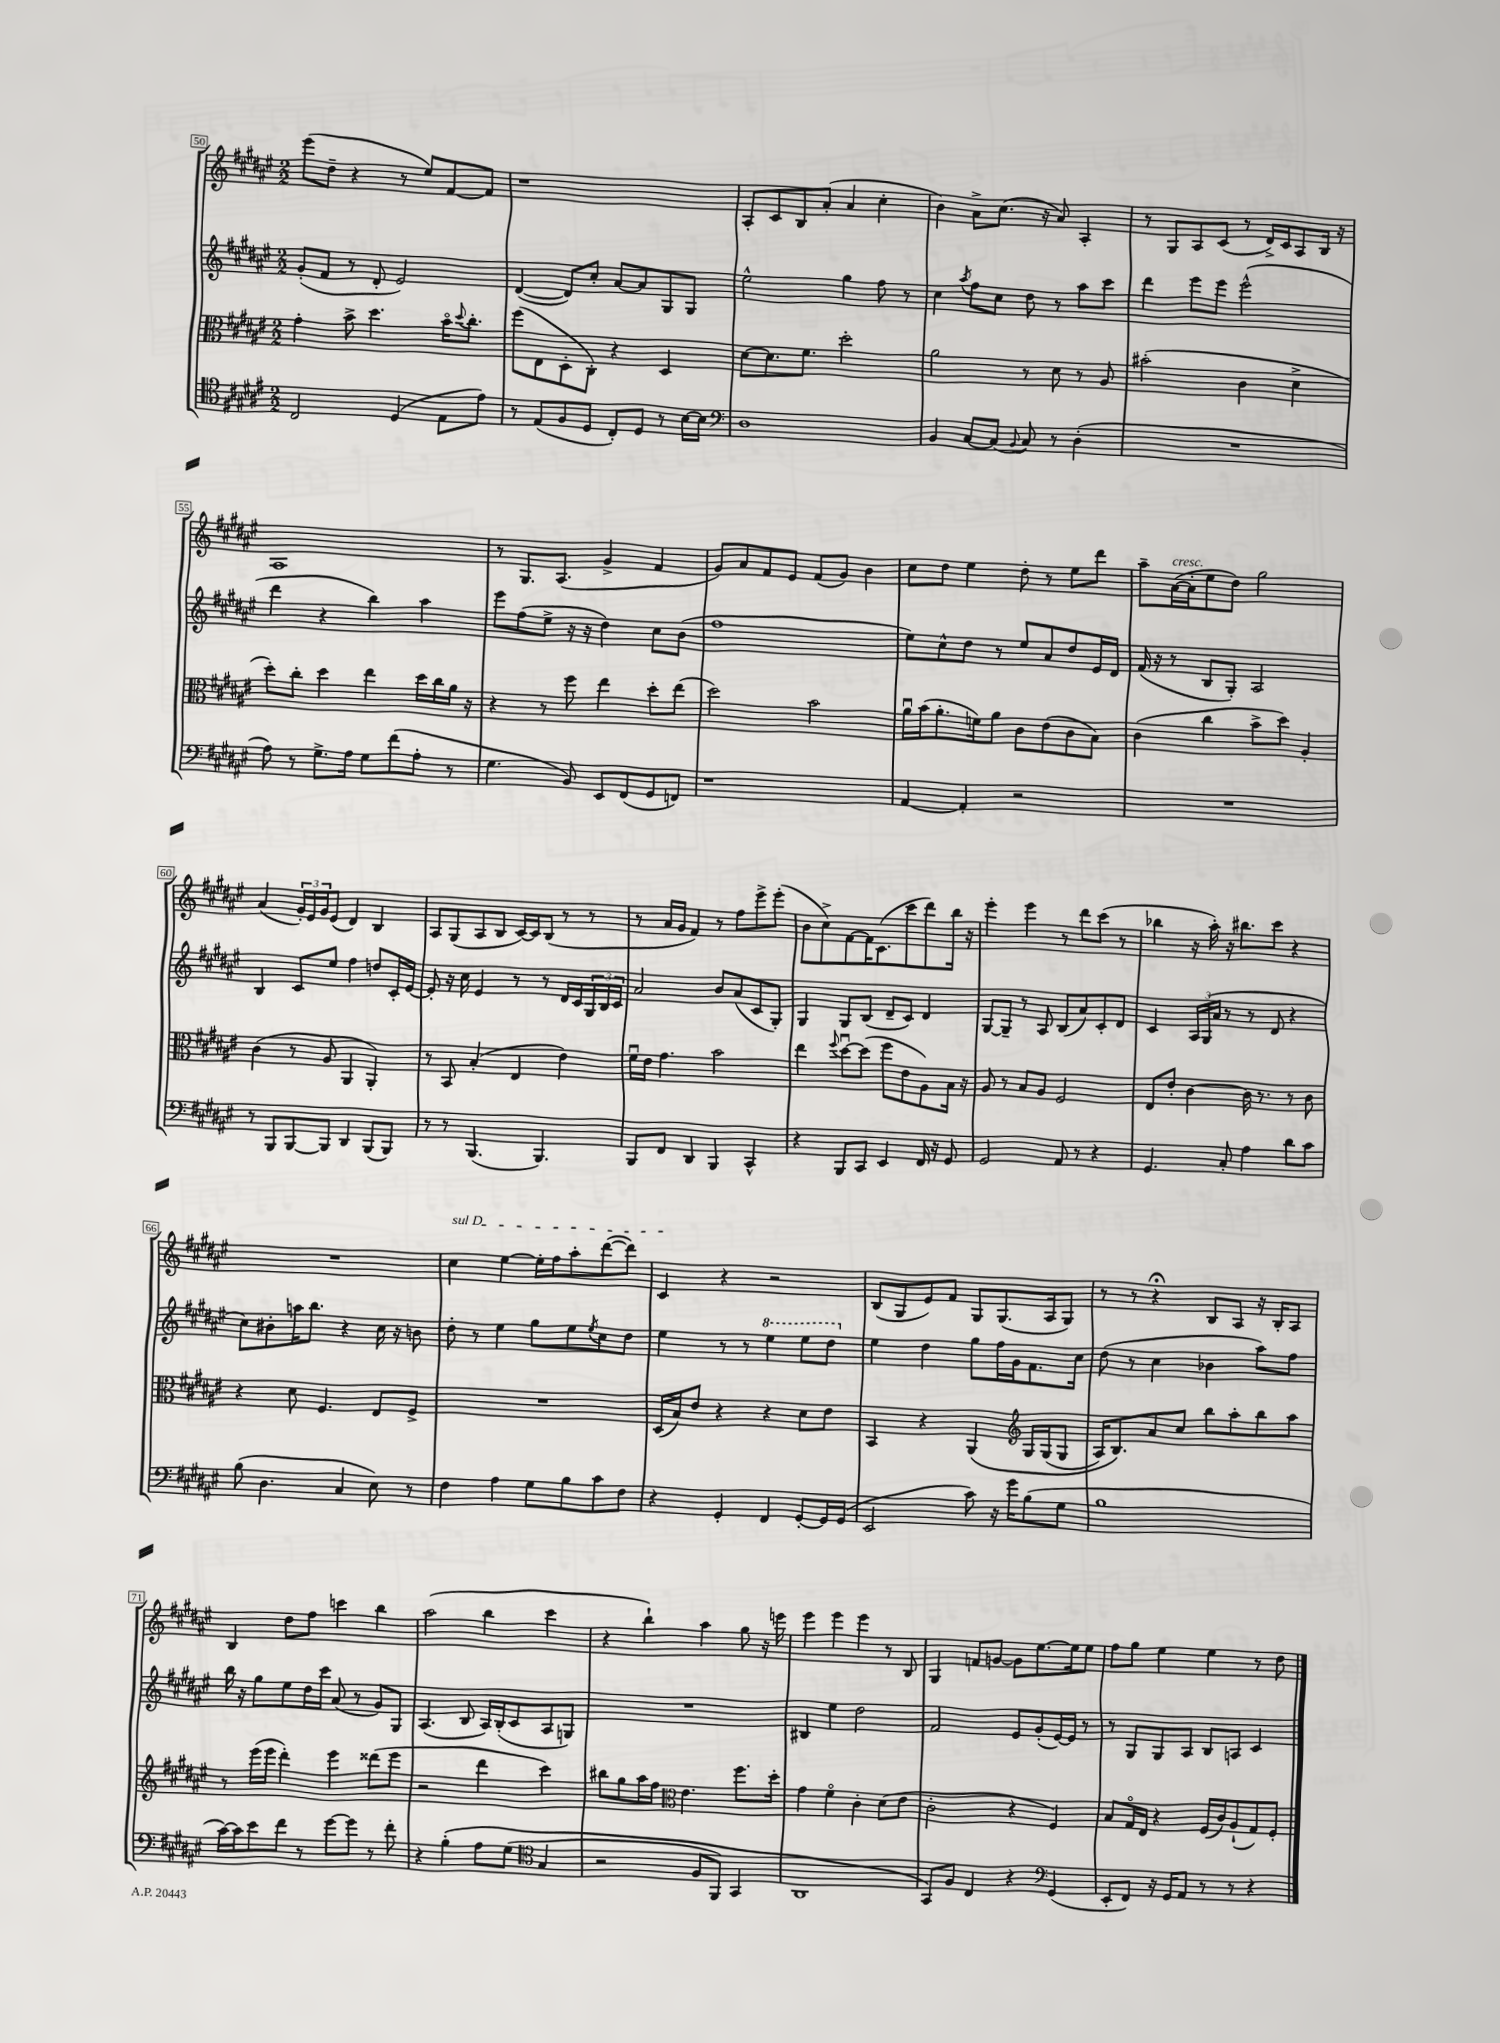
<<
\new StaffGroup <<
\new Staff = "s0" {
    \clef treble \key fis \major \numericTimeSignature \time 2/2
    eis'''8( dis''8-- r4 r8 eis''8) fis'8~ fis'8 |
    r1 |
    ais8-. cis'8 b8 ais'8-.( ais'4 cis''4-. |
    b'4) ais'8-> cis''8.( r16 ais'8) ais4-. |
    r8 gis8 ais8 cis'8( r8 dis'16->) cis'16 ais8 b16 r16 |
    ais1 |
    r8 gis8. ais8.( gis'4-> fis'4 |
    gis'8) ais'8 fis'8 eis'8 fis'8( gis'8) b'4 |
    cis''8 dis''8 eis''4 dis''8-. r8 eis''8 dis'''8 |
    ais''8-- ais'16~^\markup { \italic "cresc." }( ais'16-. eis''8 dis''8) gis''2 |
    ais'4( \tuplet 3/2 { gis'16-.) eis'16 gis'16 } eis'8( dis'4) b4 |
    ais8 gis8( ais8 b8 cis'16~) cis'16 b8( r8 r8 |
    r8 ais'16 gis'16 fis'4) r8 fis''8 eis'''8-> eis'''8-.( |
    b'8 cis''8->) fis'8~ fis'16 cis'8.( cis'''8 dis'''8) b''16 r16 |
    eis'''4-. eis'''4 r8 dis'''8 cis'''8( r8 |
    bes''4 r16 ais''16-.) r16 bis''8. cis'''8 r4 |
    R1 |
    \once \override TextSpanner.bound-details.left.text = \markup { \italic "sul D" } cis''4\startTextSpan eis''4~ eis''16-. fis''16 ais''8-. dis'''8~( dis'''8) |
    cis'4\stopTextSpan r4 r2 |
    b8( gis8 eis'8) fis'8 gis8 gis8.( ais16 gis8) |
    r8 r8 r4\fermata b8 ais8 r16 b16-. ais8 |
    b4 dis''8 fis''8 c'''4 b''4 |
    ais''2( b''4 cis'''4 |
    r4 b''4-!) ais''4 gis''8 r16 e'''16 |
    eis'''4 eis'''4 eis'''4 r8 b8 |
    gis4 f'8 g'8~ g'8 eis''8.~ eis''16 eis''8 |
    fis''8 gis''8 eis''4 eis''4 r8 dis''8 \bar "|." |
}
\new Staff = "s1" {
    \clef treble \key fis \major \numericTimeSignature \time 2/2
    gis'8-.( fis'8 r8 dis'8-. eis'2) |
    dis'4~( dis'8) cis''8-. ais'8~ ais'8 gis8 gis8 |
    eis''2-^ gis''4 fis''8 r8 |
    cis''4 \acciaccatura { ais''8 } fis''8 cis''8 dis''8 r8 ais''8 cis'''8 |
    dis'''4 eis'''8 eis'''8 eis'''2-^( |
    dis'''4 r4 b''4) ais''4 |
    eis'''8 fis''8( eis''8-> r16 r16 dis''4) cis''8 b'8( |
    fis''1 |
    eis''8) cis''8-^ dis''8 r8 eis''8 ais'8 dis''8 eis'16 dis'16 |
    fis'16( r16 r8 b8 gis8-.) ais2 |
    b4 cis'8 eis''8 fis''4 d''8 cis'16-. eis'16~ |
    eis'8-. r16 cis''16 eis'4 r8 r8 dis'16 cis'16 \tuplet 3/2 { gis16 b16 cis'16 } |
    ais'2 b'8 ais'8( cis'8 gis8-.) |
    gis4 gis8 b8( dis'8-- cis'8) dis'4 |
    gis8~ gis8-- r8 ais8 b8( ais'8) cis'8-. dis'8 |
    cis'4 \tuplet 3/2 { ais16 gis16( ais'16 } r8 r8 dis'8 r4 |
    cis''8) bis'8-. a''16 b''8. r4 cis''16 r16 b'8 |
    dis''8-. r8 eis''4 gis''8 eis''8 \acciaccatura { eis''8 } cis''8 dis''8 |
    eis''4 r8 r8 \ottava #1 eis'''4 eis'''8 dis'''8 \ottava #0 |
    eis''4 dis''4 gis''8 fis''16 gis'16 fis'8. cis''16 |
    dis''8( r8 cis''4 bes'4 ais''8) fis''8 |
    b''16 r16 gis''8 eis''8 dis''16 cis'''16 ais'8( r8 gis'8) gis8 |
    ais4.( b8 ais16) b16-.( cis'8 ais8 g8) |
    R1 |
    bis4 eis''4 dis''2 |
    fis'2 eis'8 gis'8-.( eis'16~) eis'16 r8 |
    r8 gis8 gis8 ais8 b8 a8 cis'4 \bar "|." |
}
\new Staff = "s2" {
    \clef alto \key fis \major \numericTimeSignature \time 2/2
    gis'4-. b'8-> dis''4. b'16\flageolet \appoggiatura { dis''8 } cis''8.-. |
    fis''8( eis8 dis8-. cis8-.) r4 dis4 |
    dis'8~ dis'8. fis'8. dis''2-. |
    ais'2 r8 dis'8 r8 ais8 |
    bis'2-.( cis'4 dis'4-> |
    dis''8-.) cis''8-. dis''4 eis''4 dis''16 cis''16 ais'16 r16 |
    r4 r8 fis''8 eis''4 dis''8-. eis''8( |
    dis''2) b'2 |
    ais'16\downbow b'16( ais'8.-. f'16) ais'8 cis'8 eis'8( cis'8 b8) |
    cis'4( cis''4 b'8-> dis''8) ais4-. |
    cis'4( r8 ais8 ais,4 ais,4-.) |
    r8 b,8 b4-.( eis4 eis'4) |
    fis'16\downbow eis'16 gis'4. b'2 |
    eis''4 \appoggiatura { fis''8 } dis''8~\downbow dis''8( fis''8 eis'8 ais8) b16 r16 |
    ais8 r8 b8 ais8 fis2 |
    eis8 eis'8-. cis'4~ cis'16 r8. r8 cis'8 |
    r4 dis'8 fis4. eis8 fis8-> |
    R1 |
    dis16( b16) eis'8 r4 r4 dis'8 eis'8 |
    b,4 r4 ais,4\( \clef treble gis16 gis16( gis8 |
    ais16) b8.\) ais'8 cis''8 b''8 ais''8-. b''8 ais''8 |
    r8 eis'''16( eis'''16 dis'''4-.) eis'''4 disis'''8( eis'''8 |
    r2 dis'''4 cis'''4) |
    bis''8 gis''8 ais''16 fis''16 \clef alto eis'4. fis''8. dis''16-. |
    gis'4 fis'4\flageolet cis'4-. dis'8( eis'8 |
    cis'2-. r4 fis4) |
    b8 gis16\flageolet eis16 r4 fis16( cis'16) ais8-!( gis8) fis8-. \bar "|." |
}
\new Staff = "s3" {
    \clef tenor \key fis \major \numericTimeSignature \time 2/2
    cis2 dis4( eis8 eis'8) |
    r8 eis8( fis8 dis8 cis8-.) dis8 r8 b16~ b16 |
    \clef bass dis1 |
    b,4 cis8~ cis8( \appoggiatura { b,8 } cis8) r8 dis4-.( |
    R1 |
    ais8) r8 gis8.-> ais16 gis8 fis'8( ais8-. r8 |
    gis4. b,8) eis,8 fis,8( gis,8 f,8) |
    r1 |
    ais,4~ ais,4-. r2 |
    R1 |
    r8 b,,8 b,,8~ b,,8 dis,4 b,,8( b,,8) |
    r8 r8 b,,4.( b,,4.) |
    b,,8 fis,8 dis,4 b,,4 cis,4-^ |
    r4 b,,8 cis,8 eis,4 fis,16 r16 gis,8 |
    gis,2 ais,8 r8 r4 |
    gis,4. cis8-. ais4 dis'8 cis'8 |
    b8( dis4. cis4 eis8) r8 |
    fis4 ais4 gis8 b8 cis'8 fis8 |
    r4 gis,4-. fis,4 gis,8~-. gis,16 gis,16( |
    eis,2 cis'8) r16 gis'16 b8( gis8 |
    b1 |
    cis'16~) cis'16 eis'8 fis'8 r8 gis'8~ gis'8 r8 fis'8-. |
    r4 b4-.\( ais8 gis8( \clef tenor gis4 |
    r2 fis8 fis,8) gis,4 |
    ais,1 |
    gis,8\) fis8 cis4 r4 \clef bass gis,4( |
    eis,8-. fis,8) r16 gis,16 ais,8 r8 r8 r4 \bar "|." |
}
>>
>>
\layout { \context { \Score currentBarNumber = #50 \override BarNumber.stencil = #(make-stencil-boxer 0.1 0.3 ly:text-interface::print) } }
